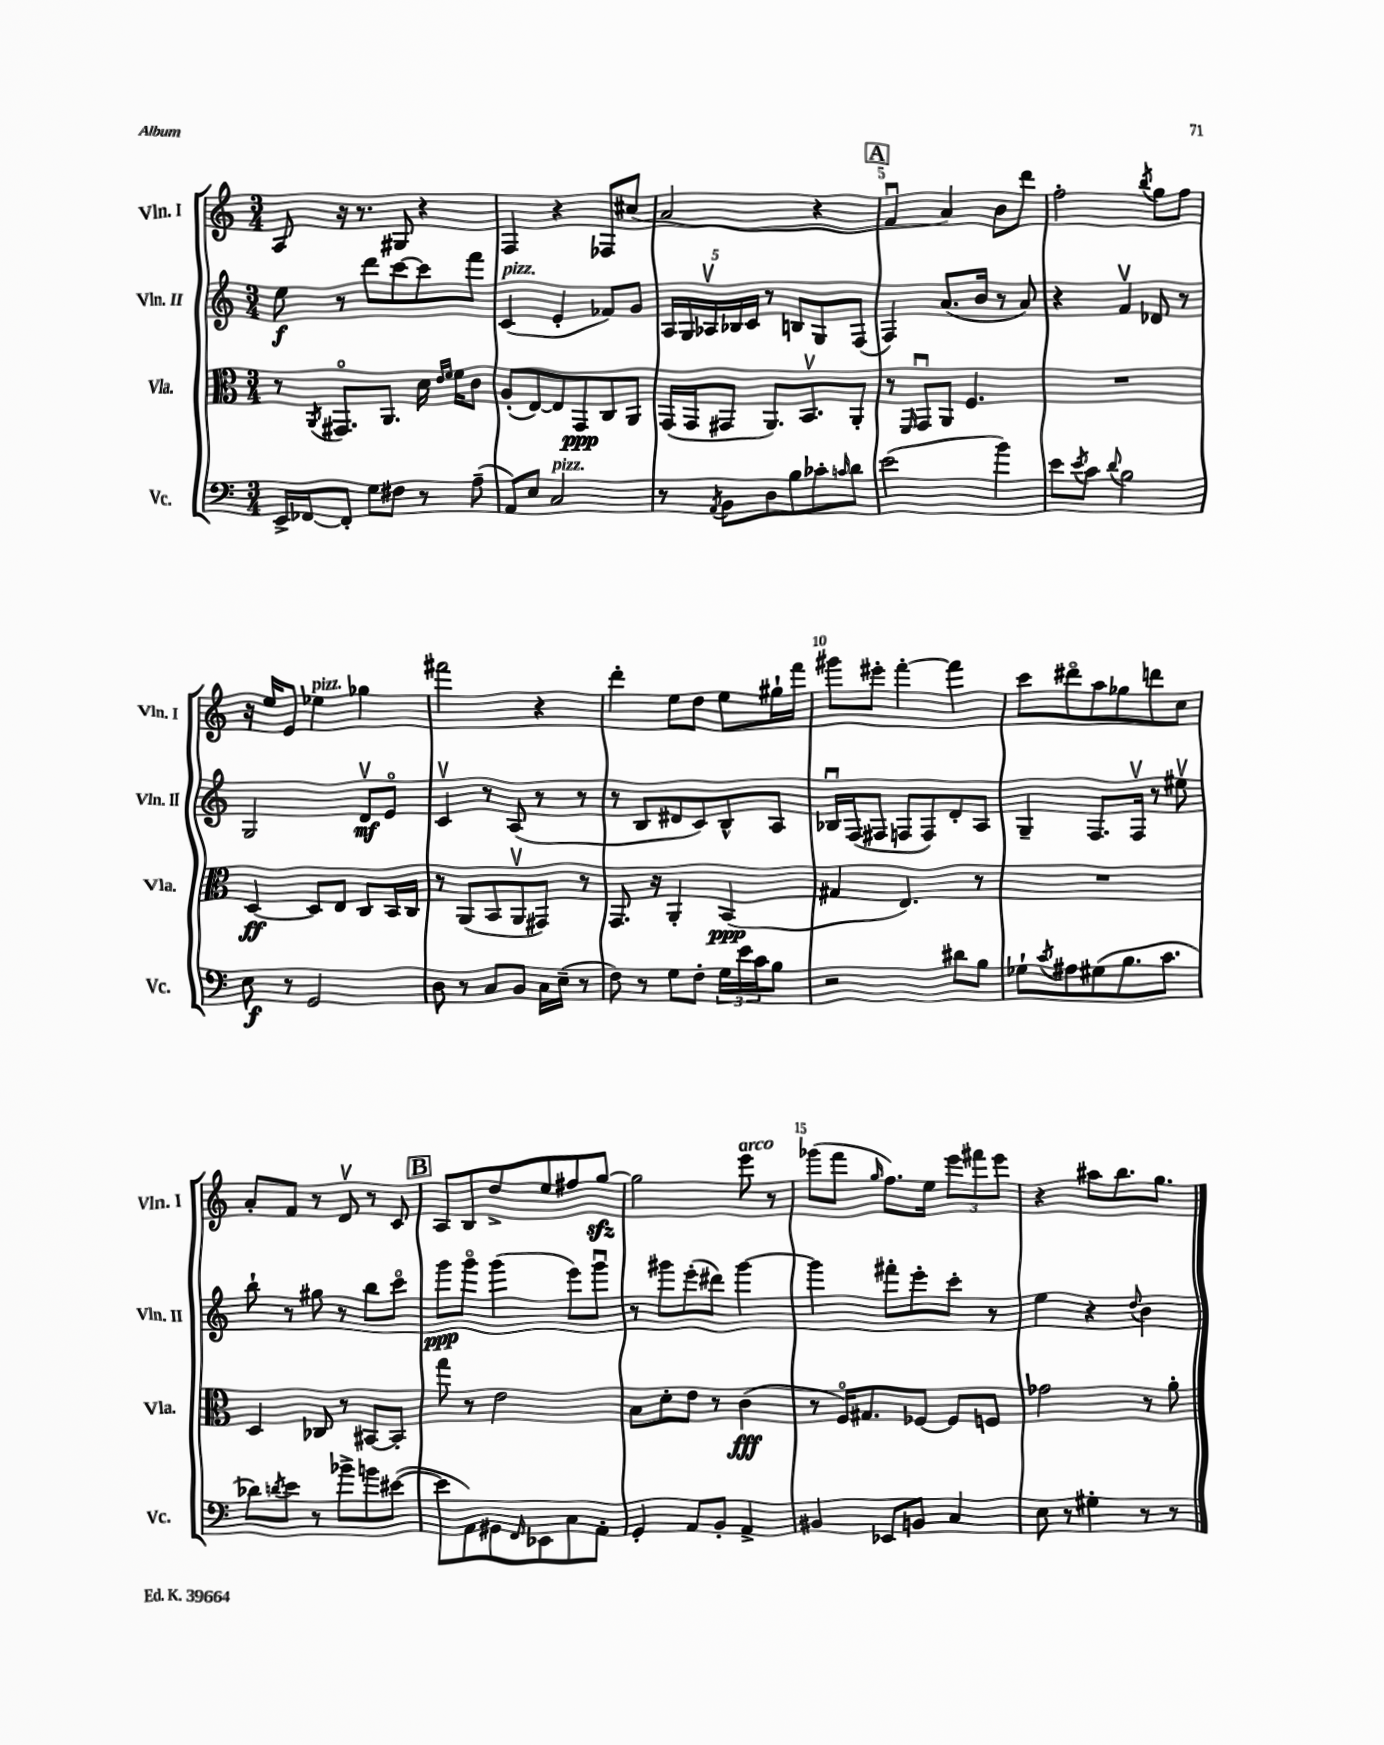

**kern	**kern	**kern	**kern
*staff4	*staff3	*staff2	*staff1
*clefF4	*clefC3	*clefG2	*clefG2
*k[]	*k[]	*k[]	*k[]
*M3/4	*M3/4	*M3/4	*M3/4
16EE^	8r	8ee	8A
[16FF-	.	.	.
.	8qAA	.	.
8FF-']	8.GG#o	8r	16r
.	.	.	8.r
8G	.	8ddd	.
.	8.AA	.	.
8F#	.	[8ccc	8G#
8r	16d	8ccc]	4r
.	16qqe	.	.
.	16qqf	.	.
.	16f	.	.
(8A~	8c	8fff	.
=	=	=	=
8AA)	(8A'	(4c	4F
8E	[8E)	.	.
2C	8E]	4e'	4r
.	8GG	.	.
.	8C	8f-)	8F-
.	8AA	8g	(8cc#
=	=	=	=
8r	(16GG	20A	2a
.	.	20G	.
.	16GG	.	.
.	.	20A-v	.
8qAA	.	.	.
8BB	8GG#	.	.
.	.	20B-	.
.	.	20c	.
8D	8.AA)	8r	.
8B	.	8B	.
.	8.BBv	.	.
8c-'	.	8G	4r
16qqc	.	.	.
8d	8AA'	(8F	.
=	=	=	=
(2e	8r	4F)	4fu
.	16qqFF	.	.
.	8GGu	.	.
.	8AA	(8.a	4a)
.	4.F	.	.
.	.	16b	.
4b)	.	8r	8b
.	.	8a)	8ddd
=	=	=	=
8e	2.r	4r	2ff'
8qe	.	.	.
8c	.	.	.
8qqd	.	.	.
2B	.	4fv	.
.	.	.	8qbb
.	.	8d-	8gg
.	.	8r	8ff
=	=	=	=
8E	[4D	2G	16r
.	.	.	16ee
8r	.	.	8e
2GG	8D]	.	4ee-
.	8E	.	.
.	8C	8dv	4gg-
.	16BB	8eo	.
.	16C	.	.
=	=	=	=
8D	8r	4cv	2fff#
8r	(8AA	.	.
8C	8BB	8r	.
8BB	8AAv	(8A	.
16C	8GG#)	8r	4r
(16E~	.	.	.
8r	8r	8r	.
=	=	=	=
8F)	8.GG	8r	4ddd'
8r	.	8B	.
.	16r	.	.
8G	4AA'	8d#	8ee
8F'	.	8c)	8dd
24G	(4BB	8B^^	8ee
24e	.	.	.
24c	.	.	.
8B	.	8A	16gg#`
.	.	.	16fff
=	=	=	=
2r	4G#	16B-u	8ggg#
.	.	(16F	.
.	.	8F#	8eee#'
.	4.E)	8F	[4fff'
.	.	8F)	.
8d#	.	8d'	4fff]
8B	8r	8A	.
=	=	=	=
8G-`	2.r	4G~	8ccc
8qc	.	.	.
8A#	.	.	8ddd#o
(8G#	.	8.F	8aa
8.B	.	.	8gg-
.	.	16Fv	.
.	.	8r	8ddd
8.c	.	.	.
.	.	8ee#v	8cc
=	=	=	=
8d-)	4D	8bb`	8a'
8qd	.	.	.
8e	.	8r	8f
8r	8C-	8gg#	8r
8b-^	8r	8r	8dv
8b	[8BB#	8bb	8r
([8e#	8BB#']	8ccco	8c
=	=	=	=
8e#]	8gg	8ggg	8A
8AA)	8r	8gggo	8B
8GG#	2e	(4ggg	8dd^
16qqFF	.	.	.
8EE-	.	.	8ee
8C	.	8eee)	8ff#
8AA'	.	8gggu	[8gg
=	=	=	=
4GG'	8B	8r	2gg]
.	8d'	8ggg#	.
8AA	8e	(8eee'	.
8BB'	8r	8ddd#)	.
4AA^	(4c	[4ggg#	8eee
.	.	.	8r
=	=	=	=
4BB#	8r	4ggg#]	(8ggg-
.	16Fo)	.	8fff
.	8.G#	.	.
.	.	.	16qqgg
8EE-	.	8fff#'	8.ff)
8BB	[8F-	8eee'	.
.	.	.	16ee
4C	8F-]	8ccc'	12eee
.	.	.	12fff#
.	8F	8r	.
.	.	.	12eee
=	=	=	=
8E	2g-	4ee	4r
8r	.	.	.
4G#'	.	4r	8aa#
.	.	.	8.bb
.	.	8qqdd	.
8r	8r	4b	.
.	.	.	8.gg
8r	8a'	.	.
==	==	==	==
*-	*-	*-	*-
